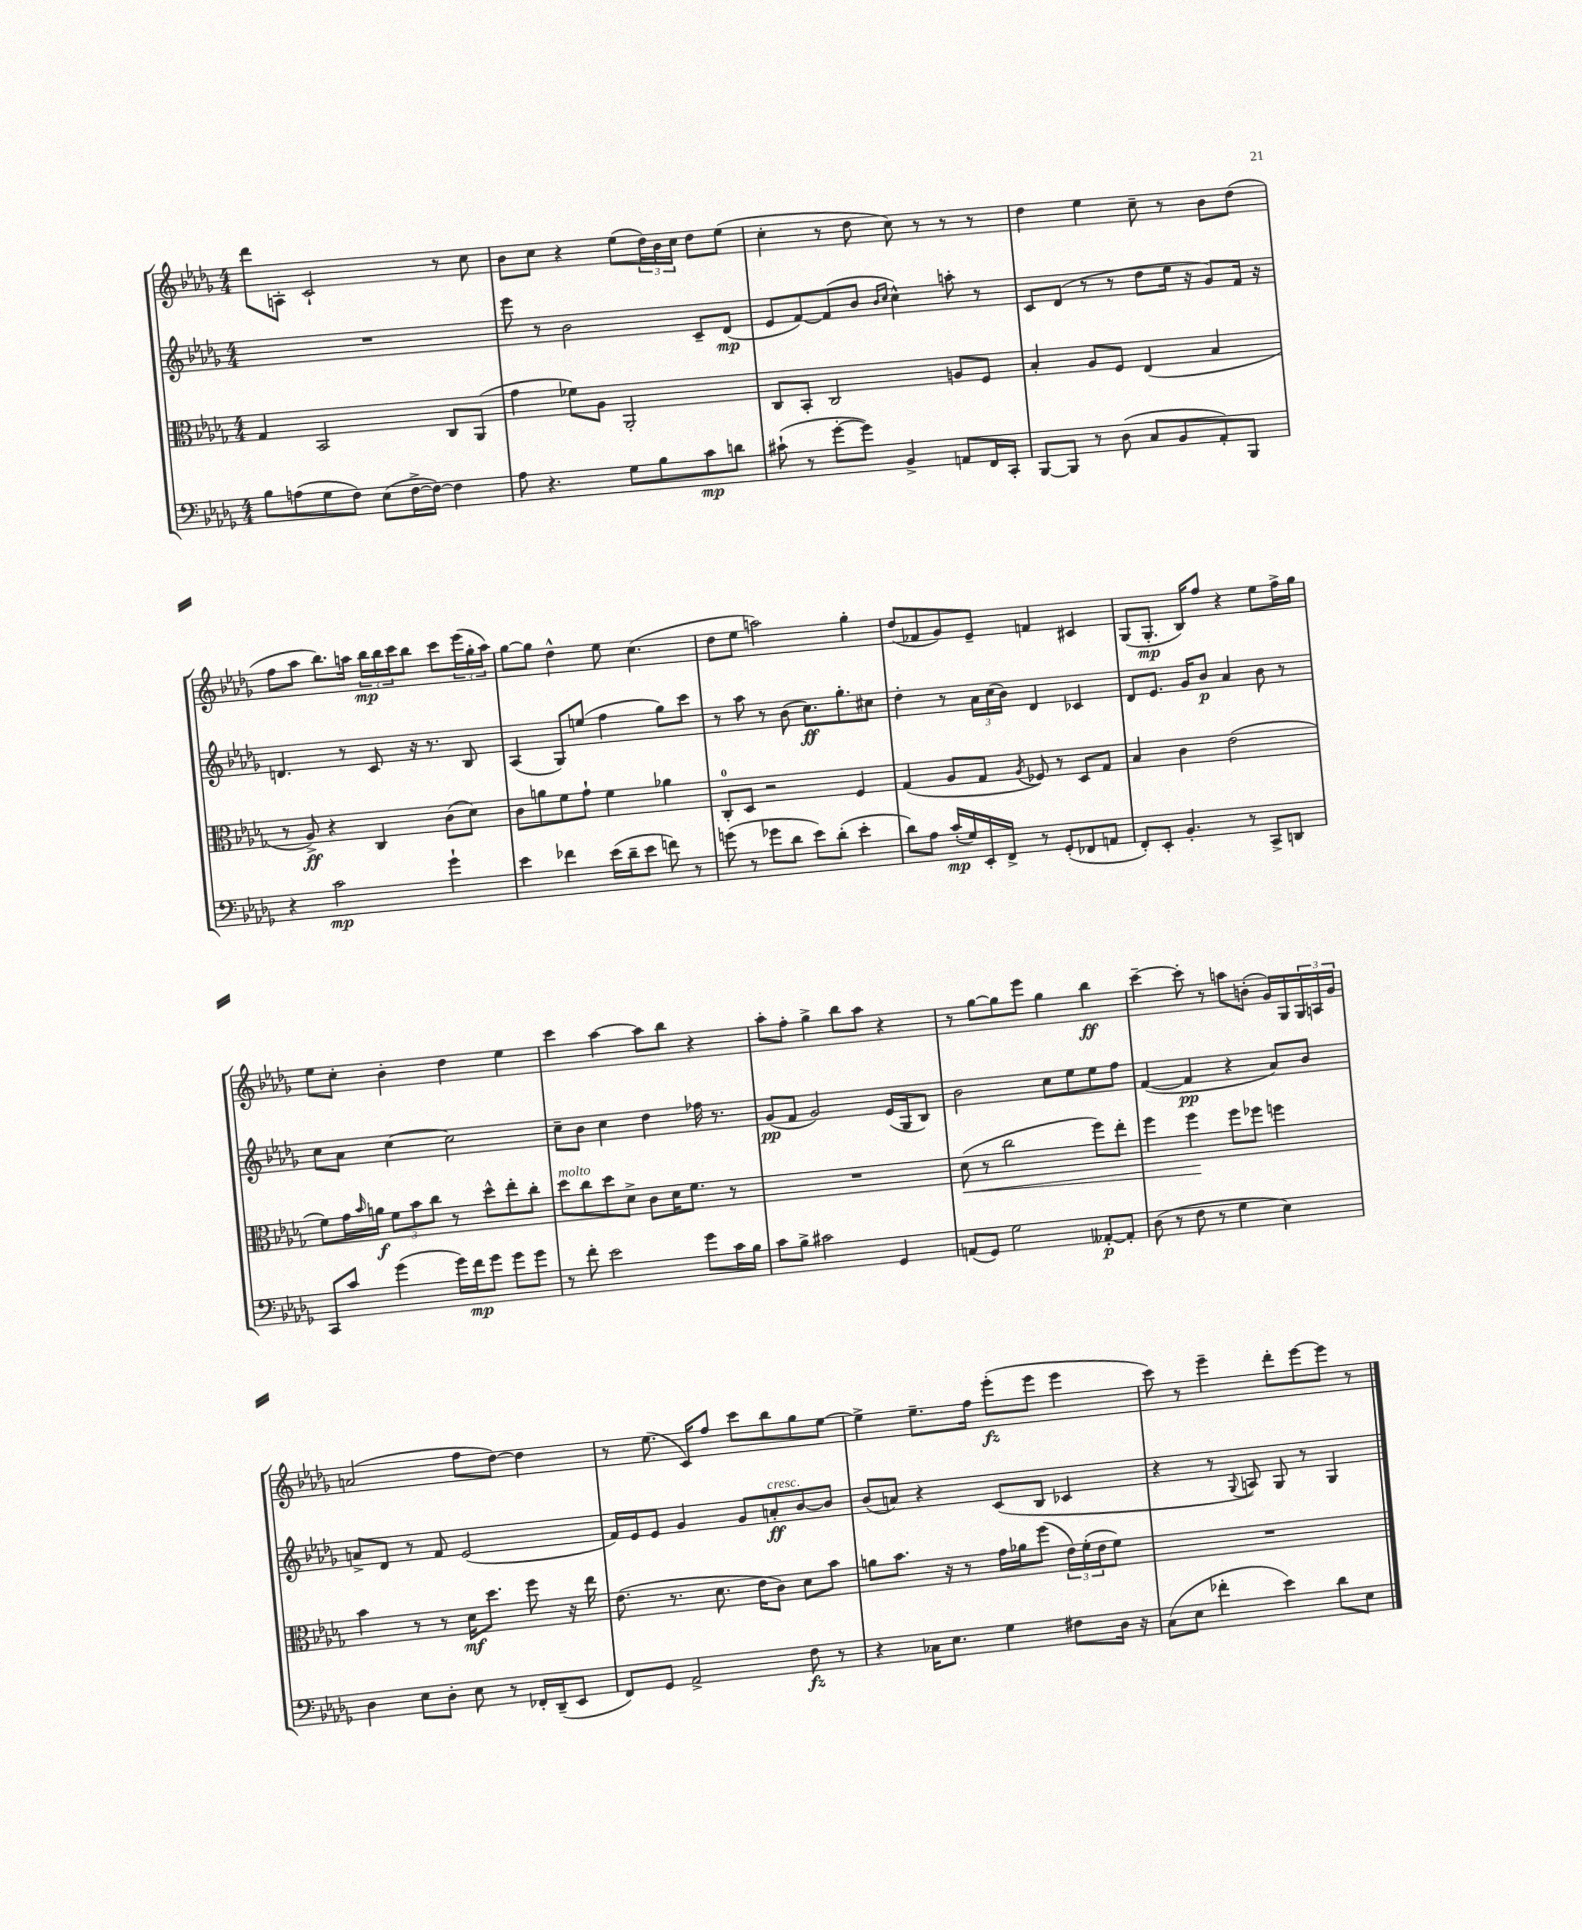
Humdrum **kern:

**kern	**kern	**kern	**kern
*staff4	*staff3	*staff2	*staff1
*clefF4	*clefC3	*clefG2	*clefG2
*k[b-e-a-d-g-]	*k[b-e-a-d-g-]	*k[b-e-a-d-g-]	*k[b-e-a-d-g-]
*M4/4	*M4/4	*M4/4	*M4/4
8B-	4G-	1r	8ddd-
(8A	.	.	8A'
8G-	2BB-	.	2c`
8F)	.	.	.
(8E-	.	.	.
[16F^	.	.	.
16F_)	.	.	.
4F]	8C	.	8r
.	(8AA-	.	8cc
=	=	=	=
8A-	4g-	8eee-	8b-
4.r	.	8r	8cc
.	8f-)	2b-	4r
.	8A-	.	.
8G-	2AA-'	.	(8ee-
8B-	.	.	24dd-)
.	.	.	24b-
.	.	.	24cc
8c	.	8c~	8dd-
8d	.	(8d-	(8ee-
=	=	=	=
(8c#`	8C	8e-	4cc'
8r	8BB-'	[8f)	.
[8g-'	2C	(8f]	8r
8g-])	.	8b-	8dd-
.	.	16qqb-	.
.	.	16qqcc	.
4BB-^	.	4cc^^)	8cc)
.	.	.	8r
8AA	8A	8aa'	8r
16FF	8F	8r	8r
16CC'	.	.	.
=	=	=	=
[8BBB-	4B-'	8c	4dd-
8BBB-]	.	(8d-	.
8r	8A-	8r	4ee-
(8D-	8F	8r	.
8C	(4E-	8dd-	8cc~
8BB-	.	16ee-	8r
.	.	16r	.
8AA-')	4B-	8g-)	8b-
8BBB-	.	16f	(8dd-
.	.	16r	.
=	=	=	=
4r	8r	4.d	8ff
.	8A-^)	.	8aa-
2c	4r	.	8.bb-)
.	.	8r	.
.	.	.	16aa
.	4C	8c	24bb-
.	.	.	24bb-
.	.	.	24ccc
.	.	16r	8bb-
.	.	8.r	.
4g-`	(8c	.	8ccc
.	8d-)	8B-	(24eee-
.	.	.	24gg-'
.	.	.	24aa)
=	=	=	=
4e-	8c	(4A-	[8gg-
.	8a	.	8gg-]
4f-	8f	8G-)	4dd-^^
.	8g-`	(8ee	.
(16e-	4f	4ff	8ee-
16d-~	.	.	.
8e-	.	.	(4.cc
8f)	4a-	8gg-)	.
8r	.	8ccc	.
=	=	=	=
(8g	8C'	8r	8dd-
8r	8D-	8aa-	8ee-
8g-	2r	8r	2aa)
8d-	.	(8b-	.
8e-)	.	8.cc)	.
(8d-'	.	.	.
.	.	8.gg-'	.
4e-'	4F	.	4gg-'
.	.	8cc#	.
=	=	=	=
8d-)	(4G-	4dd-'	(8dd-
8A-	.	.	8f-
(16c'	8A-	8r	8g-)
16G-)	.	.	.
16EE-'	8G-	24a-	8e-~
.	.	(24cc	.
16FF^	.	.	.
.	.	24b-)	.
.	8qA-	.	.
8r	8F-)	4d-	4f
(8GG-'	8r	.	.
8FF-	8D-	4c-	4c#
8AA	8G-	.	.
=	=	=	=
8FF')	4B-	8d-	(8G-
8EE-'	.	8.e-	8.G-'
4.BB-'	4c	.	.
.	.	16g-	16B-)
.	.	8b-	8ff
.	(2e-	4a-	4r
8r	.	.	.
8CC^	.	8b-	8ee-
8DD	.	8r	16ff^
.	.	.	16gg-
=	=	=	=
8CC	8f)	8cc	8ee-
8c	16g-	8a-	8cc'
.	16qqb-	.	.
.	16a	.	.
(4g-	12f	[4cc	4b-'
.	12b-	.	.
.	12cc	.	.
16g-)	8r	2cc]	4dd-
16f	.	.	.
8g-	8dd-^^	.	.
8g-	8ee-'	.	4ee-
8g-	8cc'	.	.
=	=	=	=
8r	8dd-	8cc~	4ccc
8f'	8cc	8b-	.
2e-	8dd-	4cc	[4aa-
.	8d-^	.	.
.	8c	4dd-	8aa-]
.	16d-	.	8bb-
.	8.f	.	.
8g-	.	16ff-	4r
.	.	8.r	.
16c	8r	.	.
16B-	.	.	.
=	=	=	=
8c	1r	(8g-	8aa-'
8B-^	.	8f	8ff'
2c#	.	2g-)	4gg-^
.	.	.	8bb-
.	.	.	8aa-
4GG-	.	(16e-	4r
.	.	16G-	.
.	.	8B-)	.
=	=	=	=
(8AA	(8d-	2b-	8r
8GG-)	8r	.	[8gg-
2G-	2cc	.	8gg-]
.	.	.	8eee-
.	.	8cc	4gg-
.	.	8ee-	.
[8AA--'	8ff)	8ee-	4bb-
8AA--']	8ee-'	8ff	.
=	=	=	=
(8D-	4ff	([4f	[4ccc~
8r	.	.	.
8F	4ff	4f]	8ccc']
8r	.	.	8r
4G-	8ff	4r	8aa
.	8ff-	.	(8b'
4E-)	4ff	8a-)	16g-)
.	.	.	16G-
.	.	8b-	24G-
.	.	.	24A
.	.	.	24g-
=	=	=	=
4D-	4b-	8a^	(2a
.	.	8d-	.
8E-	8r	8r	.
8D-'	8r	8f	.
8E-	16d-	(2e-	8ff
.	8.dd-	.	.
8r	.	.	[8dd-)
16FF-'	8ff	.	4dd-]
(16DD-~	.	.	.
8EE-	16r	.	.
.	16ee-	.	.
=	=	=	=
8FF)	(8.e-	16f)	8r
.	.	16e-	.
8GG-	.	8e-	(8.ee-
.	8.r	.	.
2AA-^	.	4g-	.
.	.	.	16c)
.	8.d-	.	8ff
.	.	8g-	8ccc
.	16e-	.	.
.	8c)	8a'	8bb-
8F	8d-	[8b-	8gg-
8r	8b-	8b-]	[8ee-
=	=	=	=
4r	8a	(8b-	4ee-^]
.	8.b-	8a)	.
16C-	.	4r	8.ee-~
8.E-	16r	.	.
.	8r	.	.
.	.	.	16ff
4G-	16g-	(8c	(8eee-'
.	16a-	.	.
.	(8ff	8B-	8eee-
8F#	24e-)	4c-	4eee-
.	(24f'	.	.
.	24e-	.	.
16D-	8f)	.	.
16r	.	.	.
=	=	=	=
(8C	1r	4r	8ccc)
8E-	.	.	8r
4f-'	.	8r	4eee-~
.	.	8qqG-	.
.	.	8A)	.
4e-)	.	8G-	8ddd-'
.	.	8r	[8eee-
8d-	.	4G-	8eee-]
8E-	.	.	8r
==	==	==	==
*-	*-	*-	*-
